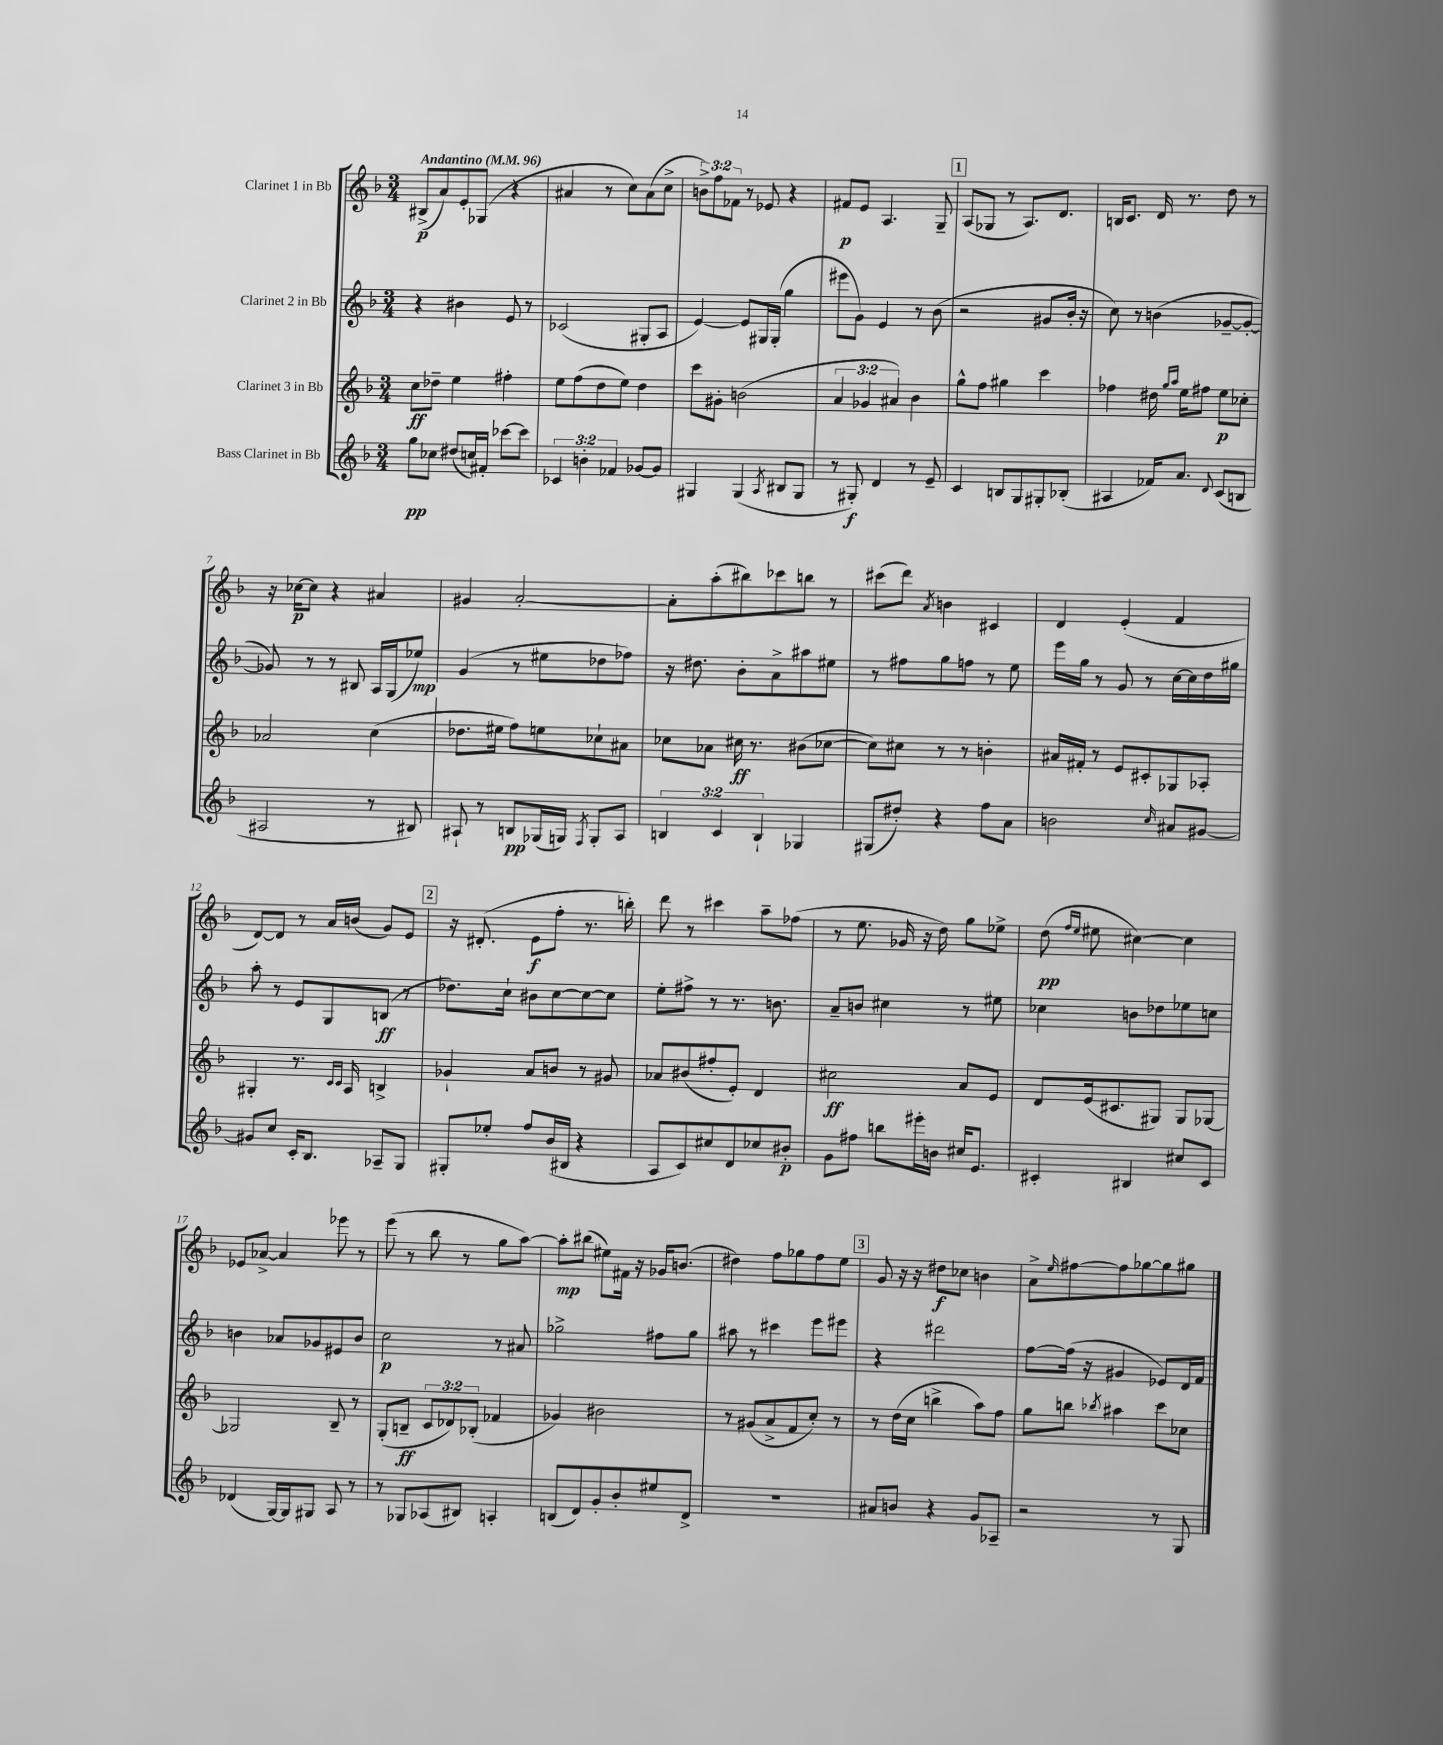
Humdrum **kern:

**kern	**kern	**kern	**kern
*staff4	*staff3	*staff2	*staff1
*clefG2	*clefG2	*clefG2	*clefG2
*k[b-]	*k[b-]	*k[b-]	*k[b-]
*M3/4	*M3/4	*M3/4	*M3/4
*MM96	*MM96	*MM96	*MM96
8gg	8cc	4r	(8B#^
8cc-	8dd-~	.	8a)
(8dd#	4ee	4b#	8e'
16cc)	.	.	(8G-
16f#'	.	.	.
[8ccc-	4ff#'	8e	4r
8ccc-]	.	8r	.
=	=	=	=
6c-	8ee	(2c-	4a#
.	(8ff	.	.
6b'	.	.	.
.	8dd	.	8r
6f-	.	.	.
.	8ee)	.	8cc)
[8g-	4dd	8G#'	(8a#
8g-]	.	8A	8cc^
=	=	=	=
4G#	8ccc	[4e)	12b^)
.	.	.	12ff
.	8g#'	.	.
.	.	.	12f-
(4G#	(2b	8e]	8r
.	.	16G#	8e-
.	.	(16G#'	.
8qA	.	.	.
8B#	.	4gg	4r
8G#	.	.	.
=	=	=	=
8r	6a	8eee#	8f#
8G#')	.	8g)	8e
.	6g-	.	.
4d	.	4e	4.A
.	6a#)	.	.
8r	4b-	8r	.
8e~	.	(8b-	8G~
=	=	=	=
4c	8gg^^	2r	(8A
.	8ff	.	8G-
8B	4gg#	.	8r
8G	.	.	8.A)
8G#'	4ccc	8g#	.
.	.	.	8.d
(8B-'	.	16b-'	.
.	.	16r	.
=	=	=	=
4A#	4ff-	8cc)	16B
.	.	.	8.c
.	.	8r	.
16f-)	16dd#	(4b	16d
.	16qqgg	.	.
.	16qqaa	.	.
8.a	16ee	.	8.r
.	8ff#	.	.
8qqd	.	.	.
(8c	8ee	[8g-~	8dd
8B	8cc-'	8g-'_	8r
=	=	=	=
2A#	2a-	8g-])	16r
.	.	.	[16cc-
.	.	8r	8cc-]
.	.	8r	4r
.	.	8B#	.
8r	(4cc	16A	4a#
.	.	(16G	.
8B#)	.	8ee-)	.
=	=	=	=
8A#`	8.dd-	(4g	4g#
8r	.	.	.
.	16ee#	.	.
8B	8ff)	8r	[2a'
(16G-	8ee	8ee#	.
16G)	.	.	.
8qF	.	.	.
8G'	8cc-`	8dd-	.
8A#	8a#	8ff-)	.
=	=	=	=
6B	8cc-	16r	8a']
.	.	8.dd#	.
.	8a-	.	(8aa'
6c	.	.	.
.	16cc#	8b-'	8bb#)
.	8.r	.	.
6B`	.	.	.
.	.	8a^	8ccc-
4G-	(8b#	8aa#	8bb
.	[8cc-	8ee#	8r
=	=	=	=
(8G#	8cc-])	8r	(8ccc#
8dd#')	8cc#	8ff#	8ddd)
.	.	.	8qa
4r	8r	8gg	4b
.	8r	8ff	.
8ff	4b'	8r	4c#
8a	.	8ee	.
=	=	=	=
2b	16a#	16eee	4d
.	16f#'	16gg	.
.	8r	8r	.
.	8e	8g	(4e'
.	8c#'	8r	.
16qqcc	.	.	.
8a#	8G-	[16cc	4f
.	.	16cc]	.
[8g#	8A-'	16dd	.
.	.	16gg#	.
=	=	=	=
8g#]	4G#'	8aa'	[8d)
8cc	.	8r	8d]
16c'	8.r	8e	8r
8.B-	.	.	.
.	.	8G	16a
.	16qqc	.	.
.	16qqc	.	.
.	16A	.	(16b
8A-~	4B^	(8B	8g)
8G	.	8r	8e
=	=	=	=
8G#'	4g-`	8.dd-)	16r
.	.	.	(8.d#'
8ee-'	.	.	.
.	.	16cc`	.
8ff	8a	8b#	8e
(16b-	8b	[8cc	8ff'
16B#	.	.	.
4r	8r	8cc_	8.r
.	8g#	8cc]	.
.	.	.	16bb')
=	=	=	=
8A	8a-	8ee'	8ddd
8c)	(8b#	8ff#^	8r
8cc#	8ff#'	8r	4ccc#
8d	8e')	8.r	.
8cc-	4d	.	8aa~
.	.	8.b	.
8b#'	.	.	(8ff-
=	=	=	=
8g	2cc#	8a~	8r
8ff#	.	8b	8.ee
8bb	.	4cc#	.
.	.	.	16g-
16eee#'	.	.	16r
16b	.	.	16dd)
16cc#	8a	8r	8gg
8.e	.	.	.
.	8e	8ee#	8ee-^
=	=	=	=
4c#'	8d	4cc-	(8dd
.	.	.	16qqff
.	.	.	16qqee
.	(16e	.	8ee#
.	8.c#	.	.
4B#	.	8b	[4cc#)
.	8G#)	8dd-	.
8cc#	8G#	8ee-	4cc#]
8c#	[8G-	8cc	.
=	=	=	=
(4d-	2G-]	4b	8e-
.	.	.	[8a-^
[16G)	.	8a-	4a-]
16G]	.	.	.
8G#	.	8g-	.
8A	8B-~	8e#	8eee-
8r	8r	8b	8r
=	=	=	=
8r	(8G'	2cc	(8eee
8G-	8B~	.	8r
(8A-	12c	.	8bb-
.	12d-)	.	.
8B#)	.	.	8r
.	(12B-'	.	.
4A'	4f-	8r	8gg
.	.	8a#	[8aa)
=	=	=	=
(8B	4g-)	2gg-^	8aa']
8d)	.	.	(8bb#
8g'	2b#	.	8ee#)
8b-'	.	.	16f#
.	.	.	16r
8ee#	.	8ff#	16g-
.	.	.	(8.b
8d^	.	8gg-	.
=	=	=	=
2.r	8r	8aa#	4dd#)
.	(8g#	8r	.
.	8a^	4ccc#	8ff
.	8f	.	8gg-
.	8cc')	8eee	8ff
.	8r	8eee#	8ee
=	=	=	=
8a#	8r	4r	8g
8b	(16dd	.	16r
.	16cc	.	16r
4r	4bb^	2ddd#	8dd#
.	.	.	8cc-
8g	8aa)	.	4b
8A-~	8ff	.	.
=	=	=	=
2r	8gg	[8ff	8a^
.	.	.	16qqee
.	8bb	(16ff]	[8ff#
.	.	16r	.
.	8qbb-	.	.
.	4aa#	4g#	8ff#]
.	.	.	[8gg-
8r	8ccc	8e-)	8gg-]
8G	8cc-	16d	8gg#
.	.	16f	.
==	==	==	==
*-	*-	*-	*-
